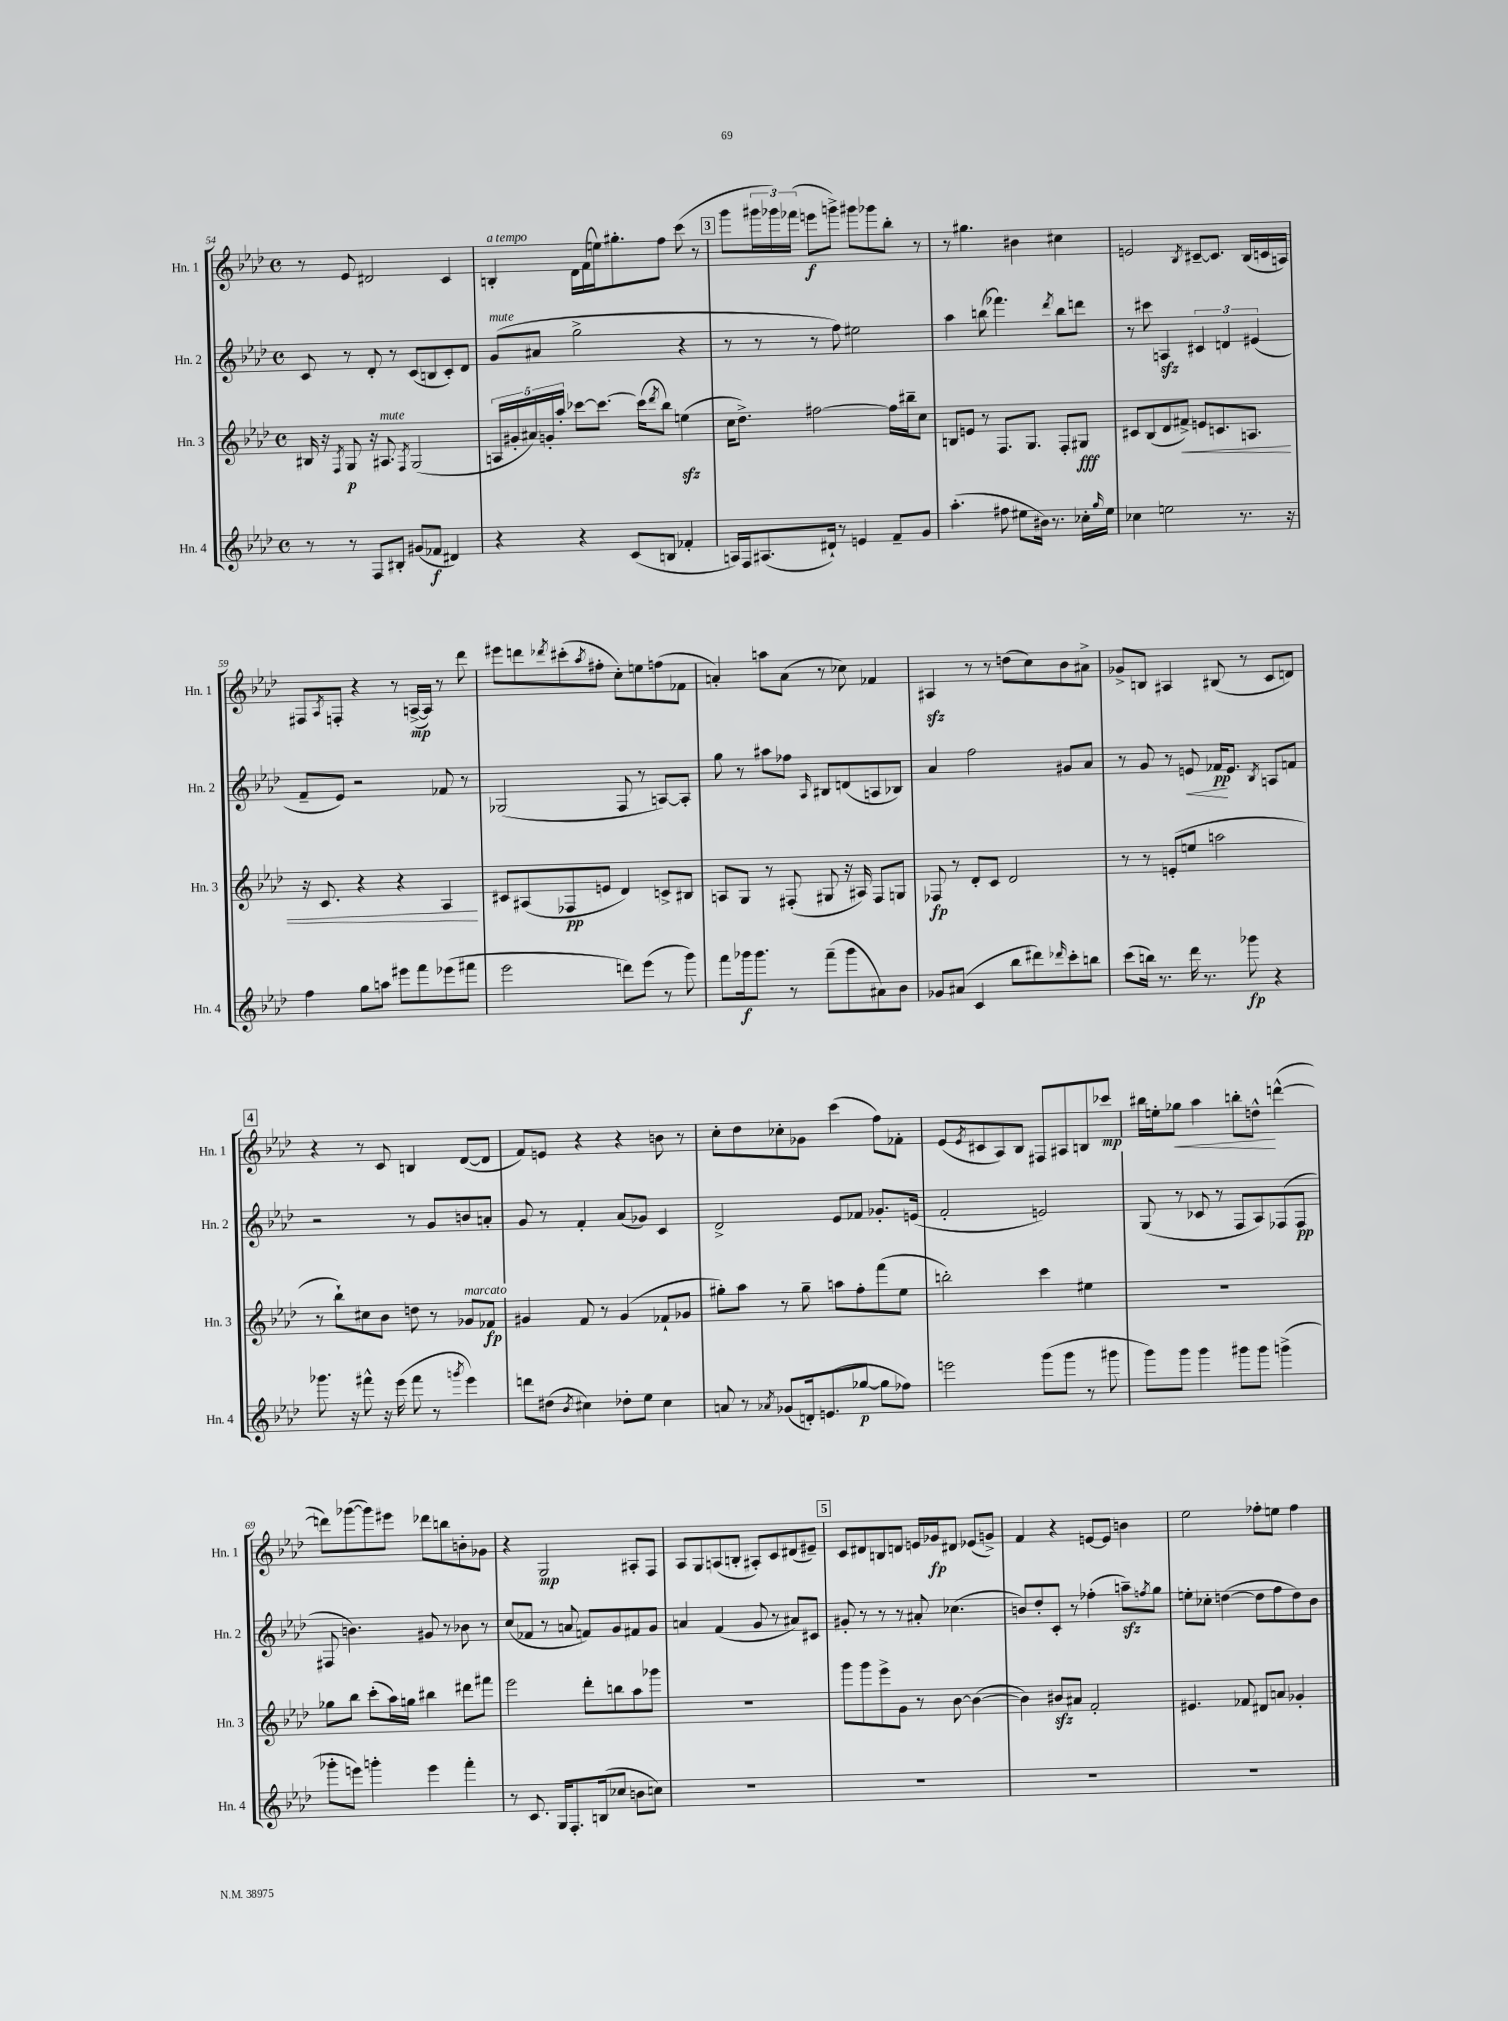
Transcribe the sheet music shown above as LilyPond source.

<<
\new StaffGroup <<
\new Staff = "s0" \with { instrumentName = "Hn. 1" shortInstrumentName = "Hn. 1" } {
    \clef treble \key aes \major \defaultTimeSignature \time 4/4
    r8 ees'8 dis'2 c'4 |
    b4-.^\markup { \italic "a tempo" } des'16 f'16( e''16) gis''8.-. f''8 c'''8( r8 |
    \mark \markup { \box "3" } g'''8 \tuplet 3/2 { gis'''16 ges'''16) fes'''16( } e'''8\f g'''8->) gis'''8 ges'''8 bes''8-. r8 |
    r8 gis''4. bis'4 cis''4 |
    e'2 \acciaccatura { bes8 } cis'8~-- cis'8. bes16( c'16 a16) |
    fis8 \acciaccatura { aes8 } f8-. r4 r8 a16~->\mp( a16) r8 des'''8 |
    eis'''8 d'''8 \acciaccatura { des'''8 } cis'''8-.( \acciaccatura { aes''8 } fis''8-. c''8-.) e''8 f''8( fes'8 |
    a'4-.) a''8 a'8( r8 ces''8) fes'4 |
    ais4\sfz r8 r8 d''8( c''8) bes'8 ais'8-> |
    ges'8-> b8 ais4 bis8( r8 c'8 d'8) |
    \mark \markup { \box "4" } r4 r8 c'8 b4 des'8~( des'8 |
    f'8) e'8 r4 r4 b'8 r8 |
    c''8-. des''8 ces''8-. ges'8 c'''4( f''8) fes'8-. |
    ees'8( \acciaccatura { ees'8 } cis'8 aes8) bes8 fis8 ais8 b8 ces'''8\mp |
    bis''16 e''16-. ges''8\< aes''4 b''8-. d''8-^\! d'''4~-^( |
    d'''8) ges'''8~( ges'''8) eis'''8 des'''8 b''8 b'8-. ges'8 |
    r4 g2\mp ais8-. f8 |
    aes8 g8 a8( b8-. ais8-.) c'8 dis'8( eis'8--) |
    \mark \markup { \box "5" } c'8 dis'8 b8 d'8 e'16 ges'16\fp dis'8 ees'8( g'8->) |
    f'4 r4 e'8~ e'8 b'4 |
    ees''2 fes''8-. e''8 fes''4 \bar "|." |
}
\new Staff = "s1" \with { instrumentName = "Hn. 2" shortInstrumentName = "Hn. 2" } {
    \clef treble \key aes \major \defaultTimeSignature \time 4/4
    c'8 r8 des'8-. r8 c'8( b8 c'8-.) des'8 |
    g'8^\markup { \italic "mute" }( ais'8 g''2-> r4 |
    \mark \markup { \box "3" } r8 r8 r8 f''8) eis''2 |
    aes''4 b''8( fes'''4.) \acciaccatura { des'''8 } b''8 d'''8 |
    r8 cis'''8 a4\sfz \tuplet 3/2 { cis'4 d'4 eis'4( } |
    f'8-- ees'8) r2 fes'8 r8 |
    ges2( f8 r8 a8~) a8-. |
    g''8 r8 ais''8 fes''8 \grace { aes16 } bis8 d'8( a8 bes8) |
    aes'4 f''2 gis'8 aes'8 |
    r8 g'8 r8 e'8\< fes'16\pp\! e'8. \acciaccatura { bes8 } a8 f'8 |
    \mark \markup { \box "4" } r2 r8 g'8 b'8 a'8-. |
    g'8 r8 f'4-. aes'8( ges'8) c'4 |
    des'2-> ees'8 fes'8 ges'8.-. e'16( |
    f'2-. e'2) |
    g8( r8 ces'8 r8 f8 aes8) fes8( fes8\pp |
    fis8 b'4.) gis'8 r8 bes'8 r8 |
    c''8( fes'8 r8 a'8 f'8) g'8 fis'8 g'8 |
    a'4 f'4( g'8 r8 ais'8) cis'8 |
    \mark \markup { \box "5" } gis'8-. r8 r8 r8 ais'8-. ces''4.( |
    b'8) des''8-. c'8-. r8 fes''4-.( a''8--\sfz) \acciaccatura { f''8 } g''8 |
    e''8-. ces''8-. d''4~( d''8 f''8 d''8) bes'8 \bar "|." |
}
\new Staff = "s2" \with { instrumentName = "Hn. 3" shortInstrumentName = "Hn. 3" } {
    \clef treble \key aes \major \defaultTimeSignature \time 4/4
    bis16 r16 \acciaccatura { f8 } g8\p r16 ais8.^\markup { \italic "mute" } \acciaccatura { f8 } g2( |
    \tuplet 5/4 { a16 gis'16-. ais'16) g'16-. aes''16-. } ces'''8~ ces'''8.~ ces'''16( \acciaccatura { des'''8 } bes''8) e''4\sfz( |
    \mark \markup { \box "3" } c''16 des''8.->) fis''2~ fis''16 bis''16-- c''8 |
    b8 e'8 r8 f8. g8. f8-. gis8\fff |
    cis'8 bes8( des'8 fis'8->\<) e'8 c'8. a8. |
    r16 c'8. r4 r4 aes4\! |
    cis'8 ais8( fes8\pp e'8 des'4) c'8-> bis8 |
    a8 g8 r8 fis8-.( gis8 r16 ais16) fis8 g8 |
    fes8\fp r8 des'8-. c'8 des'2 |
    r8 r8 e'8-.( e''8 a''2 |
    \mark \markup { \box "4" } r8 bes''8-!) cis''8 bes'8 d''8 r8 ges'8^\markup { \italic "marcato" } fes'8\fp |
    gis'4 f'8 r8 gis'4( fes'8-! ges'8 |
    gis''8-.) aes''8 r8 gis''8-- a''8 f''8-. f'''8( ees''8 |
    b''2-.) c'''4 eis''4 |
    R1 |
    ges''8 bes''8 c'''8-.( aes''16) g''16 bis''4 dis'''8 fis'''8 |
    ees'''2 des'''8-. b''8 aes''8 ges'''8 |
    R1 |
    \mark \markup { \box "5" } g'''8 g'''8 ees'''8-> g'8 r8 bes'8~ bes'4~( |
    bes'4) bis'8\sfz ais'8 f'2-. |
    eis'4. fes'8 dis'8 a'8 ges'4-. \bar "|." |
}
\new Staff = "s3" \with { instrumentName = "Hn. 4" shortInstrumentName = "Hn. 4" } {
    \clef treble \key aes \major \defaultTimeSignature \time 4/4
    r8 r8 f8 bis8-. gis'8( fes'8\f dis'4) |
    r4 r4 c'8( b8 fes'4-. |
    \mark \markup { \box "3" } a16) f16 ais8.( dis'16-!) r8 e'4 f'8-- g'8 |
    aes''4.-.( fis''8 eis''8 bis'16) r8. ces''16-. \grace { g''16 } eis''16 |
    ces''4 e''2 r8. r16 |
    f''4 g''8 a''8 eis'''8 f'''8 ees'''8( fis'''8 |
    ees'''2 d'''8) ees'''8( r8 g'''8) |
    f'''8 ges'''16\f ges'''8. r8 f'''8--( ges'''8 ais'8) bes'8 |
    ges'8 ais'8( c'4 bes''8 dis'''8) \grace { des'''16 } c'''8-. b''8 |
    c'''8( b''16) r8. des'''16 r8. ges'''8\fp r4 |
    \mark \markup { \box "4" } ges'''8. r16 fis'''8-^ r16 ees'''16( fis'''8 r8 \acciaccatura { g'''8 } ees'''4) |
    d'''8 dis''8( \acciaccatura { bes'8 } cis''4) des''8-. ees''8 cis''4 |
    a'8 r8 \acciaccatura { aes'8 } ges'8( d'16-.) e'8.( ges''8~\p ges''8 fes''8) |
    e'''2 g'''8( g'''8 r8 gis'''8 |
    g'''8) g'''8 g'''4 gis'''8 gis'''8 g'''4->( |
    ges'''8-. e'''8) g'''4-. e'''4 f'''4-. |
    r8 c'8. g16 f8.-. b16( ces''8 b'8 c''8) |
    R1 |
    \mark \markup { \box "5" } R1 |
    R1 |
    R1 \bar "|." |
}
>>
>>
\layout { \context { \Score currentBarNumber = #54 } }
